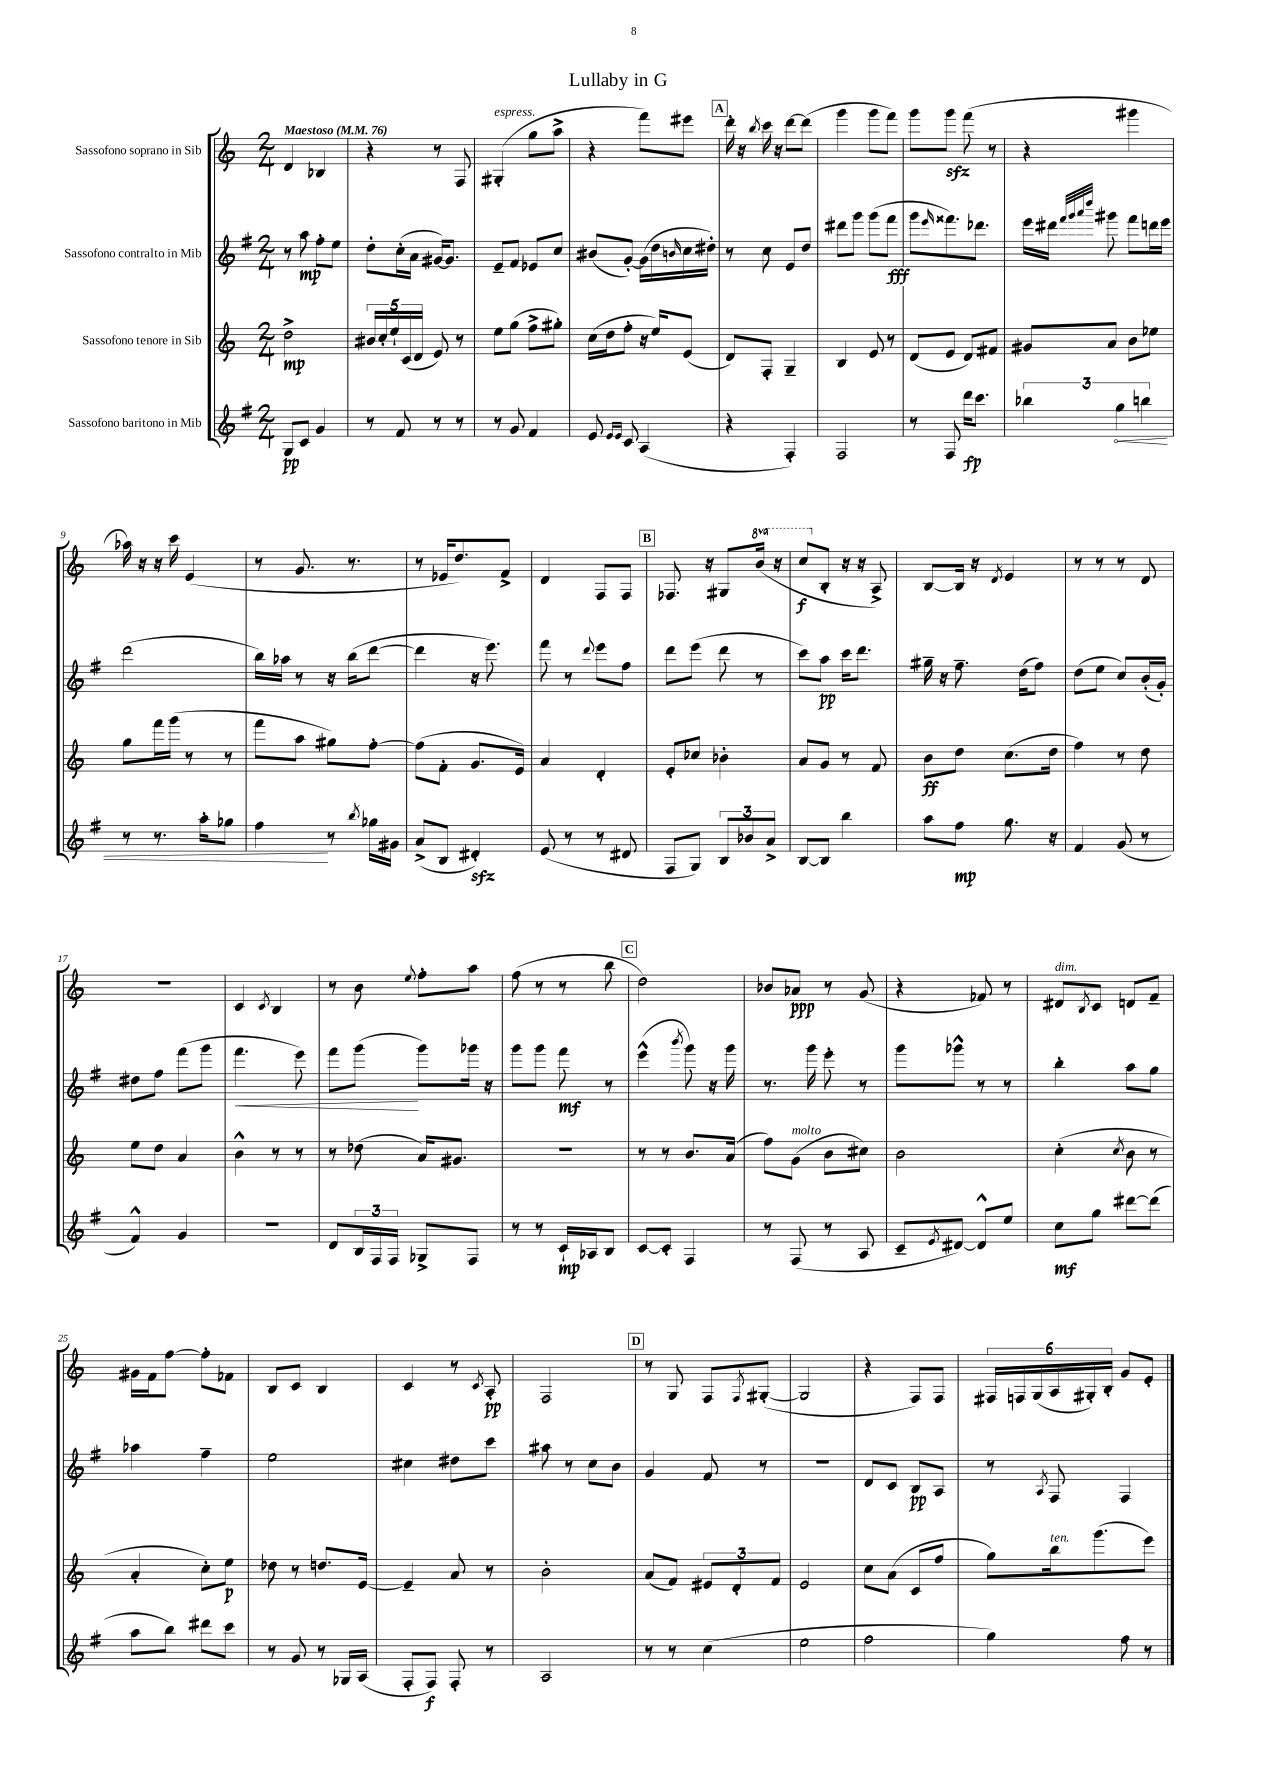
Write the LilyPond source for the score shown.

\header { title = "Lullaby in G" }
<<
\new StaffGroup <<
\new Staff = "s0" \with { instrumentName = "Sassofono soprano in Sib" } {
    \clef treble \key c \major \numericTimeSignature \time 2/4 \set Staff.ottavationMarkups = #ottavation-simple-ordinals \tempo "Maestoso" 4 = 76
    d'4 bes4 |
    r4 r8 f8 |
    gis4-.^\markup { \italic "espress." }( g''8 a''8-> |
    r4 f'''8) eis'''8 |
    \mark \markup { \box "A" } d'''16-. r16 \acciaccatura { b''8 } c'''16 r16 d'''8~ d'''8( |
    g'''4 g'''8 f'''8) |
    g'''8 g'''8\sfz f'''8( r8 |
    r4 gis'''4 |
    aes''16) r16 r16 c'''16 e'4( |
    r8 g'8. r8. |
    r8 ees'16 d''8.) f'8-> |
    d'4 f8 f8 |
    \mark \markup { \box "B" } fes8. r16 gis8 \ottava #1 b''16( r16 |
    c'''8\f \ottava #0 b8-. r16 r16 a8->) |
    b8~ b16 r16 \acciaccatura { d'8 } e'4 |
    r8 r8 r8 d'8 |
    R2 |
    c'4 \acciaccatura { c'8 } b4 |
    r8 b'8 \appoggiatura { e''8 } f''8-. a''8 |
    f''8( r8 r8 b''8 |
    \mark \markup { \box "C" } d''2) |
    bes'8 aes'8\ppp r8 g'8( |
    r4 fes'8) r8 |
    dis'8^\markup { \italic "dim." } \acciaccatura { b8 } c'8 d'8 f'8-- |
    gis'16 f'16 f''8~ f''8-. fes'8 |
    b8 c'8 b4 |
    c'4 r8 \acciaccatura { c'8 } a8-.\pp |
    f2 |
    \mark \markup { \box "D" } r8 g8 f8 \acciaccatura { f8 } gis8~-.( |
    gis2 |
    r4 f8) f8 |
    \tuplet 6/4 { fis16 f16 g16( a16 gis16-.) b16-. } g'8 e'8-. \bar "|." |
}
\new Staff = "s1" \with { instrumentName = "Sassofono contralto in Mib" } {
    \clef treble \key g \major \numericTimeSignature \time 2/4
    r8 a''8\mp fis''8-. e''8 |
    d''8-. c''16-.( a'16 gis'16~) gis'8. |
    e'8-- fis'8 ees'8 c''8 |
    bis'8( g'8~-.) g'16( d''16 \grace { b'16 } c''16 dis''16-.) |
    \mark \markup { \box "A" } r8 c''8 e'8 d''8 |
    dis'''8 g'''8 g'''8( fis'''8\fff |
    g'''8 \grace { e'''16 } fisis'''8.) des'''8. |
    e'''16 dis'''16 \grace { fis'''32 g'''32 a'''32 d''''32 } gis'''8 fis'''8 d'''16 e'''16 |
    d'''2( |
    b''16) aes''16 r8 r16 b''16( d'''8~ |
    d'''4 r16 e'''8.) |
    fis'''8 r8 \appoggiatura { d'''8 } e'''8 fis''8 |
    \mark \markup { \box "B" } d'''8 e'''8( d'''8 r8 |
    c'''8) a''8\pp c'''16 d'''8. |
    gis''16-- r16 fis''8.-- d''16( fis''8) |
    d''8( e''8 c''8) b'16-.( g'16-.) |
    dis''8 fis''8 fis'''8( g'''8 |
    fis'''4.\< e'''8) |
    fis'''8 g'''8\!( g'''8) ges'''16 r16 |
    g'''8 g'''8 fis'''8\mf r8 |
    \mark \markup { \box "C" } e'''4-^( \acciaccatura { b'''8 } g'''8) r16 g'''16 |
    r8. g'''16 e'''8-. r8 |
    g'''8 ges'''8-^ r8 r8 |
    b''4-. a''8 g''8 |
    aes''4 fis''4-- |
    e''2 |
    cis''4 dis''8 c'''8 |
    ais''8 r8 c''8 b'8 |
    \mark \markup { \box "D" } g'4 fis'8 r8 |
    r2 |
    d'8 c'8 b8\pp a8 |
    r8 \acciaccatura { a8 } fis8 fis4 \bar "|." |
}
\new Staff = "s2" \with { instrumentName = "Sassofono tenore in Sib" } {
    \clef treble \key c \major \numericTimeSignature \time 2/4
    d''2->\mp |
    \tuplet 5/4 { bis'16 c''16-. e''16-! c'16( d'16 } e'8) r8 |
    e''8 g''8( f''8-> gis''8-.) |
    c''16( d''16 f''8-. r16 e''16) e'8( |
    \mark \markup { \box "A" } d'8) f8-. g4-- |
    b4 e'8 r8 |
    d'8( e'8 d'8) fis'8 |
    gis'8 a'8 b'8 ees''8 |
    g''8 f'''16 g'''16( r8 r8 |
    f'''8 a''8 gis''8) f''8~-. |
    f''8( f'8-. g'8. e'16) |
    a'4 d'4-. |
    \mark \markup { \box "B" } e'8-. ces''8 bes'4-. |
    a'8 g'8 r8 f'8 |
    b'8\ff d''8 c''8.( d''16 |
    f''4) r8 d''8 |
    e''8 d''8 a'4 |
    b'4-^ r8 r8 |
    r8 des''8( a'16) gis'8. |
    R2 |
    \mark \markup { \box "C" } r8 r8 b'8. a'16( |
    f''8) g'8^\markup { \italic "molto" }( b'8 cis''8) |
    b'2 |
    c''4-.( \acciaccatura { c''8 } b'8 r8 |
    a'4-. c''8-.) e''8\p |
    des''8 r8 d''8. e'16~ |
    e'4-- a'8 r8 |
    b'2-. |
    \mark \markup { \box "D" } a'8( f'8) \tuplet 3/2 { eis'8 d'8-. f'8 } |
    e'2 |
    c''8 a'8( c'8 f''8 |
    g''8) b''16^\markup { \italic "ten." } g'''8.( e'''8) \bar "|." |
}
\new Staff = "s3" \with { instrumentName = "Sassofono baritono in Mib" } {
    \clef treble \key g \major \numericTimeSignature \time 2/4
    g8\pp c'8 g'4 |
    r8 fis'8 r8 r8 |
    r8 g'8 fis'4 |
    e'8 \grace { e'16 e'16 } c'8 a4( |
    \mark \markup { \box "A" } r4 fis4-.) |
    fis2 |
    r8 fis8 d'''16\fp c'''8. |
    \tuplet 3/2 { bes''4 \once \override Hairpin.circled-tip = ##t g''4\< b''4 } |
    r8 r8. a''16-. ges''8 |
    fis''4\! r8 \acciaccatura { b''8 } ges''16 gis'16 |
    a'8->( b8 dis'4-.\sfz) |
    e'8( r8 r8 dis'8 |
    \mark \markup { \box "B" } fis8 g8) \tuplet 3/2 { b8 bes'8 a'8-> } |
    b8~ b8 b''4 |
    a''8 fis''8\mp g''8. r16 |
    fis'4 g'8( r8 |
    fis'4-^) g'4 |
    r2 |
    d'8 \tuplet 3/2 { b16 fis16 fis16 } ges8-> fis8 |
    r8 r8 c'16-!\mp aes16 b8 |
    \mark \markup { \box "C" } c'8~ c'8-. fis4 |
    r8 fis8( r8 a8 |
    c'8-- \acciaccatura { e'8 } dis'8~) dis'8-^ e''8 |
    c''8\mf g''8 dis'''8~ dis'''8( |
    a''8 b''8) dis'''8 c'''8 |
    r8 g'8 r8 ges16 a16( |
    fis8-. fis8\f) fis8-. r8 |
    a2 |
    \mark \markup { \box "D" } r8 r8 c''4( |
    e''2 |
    fis''2 |
    g''4) fis''8 r8 \bar "|." |
}
>>
>>
